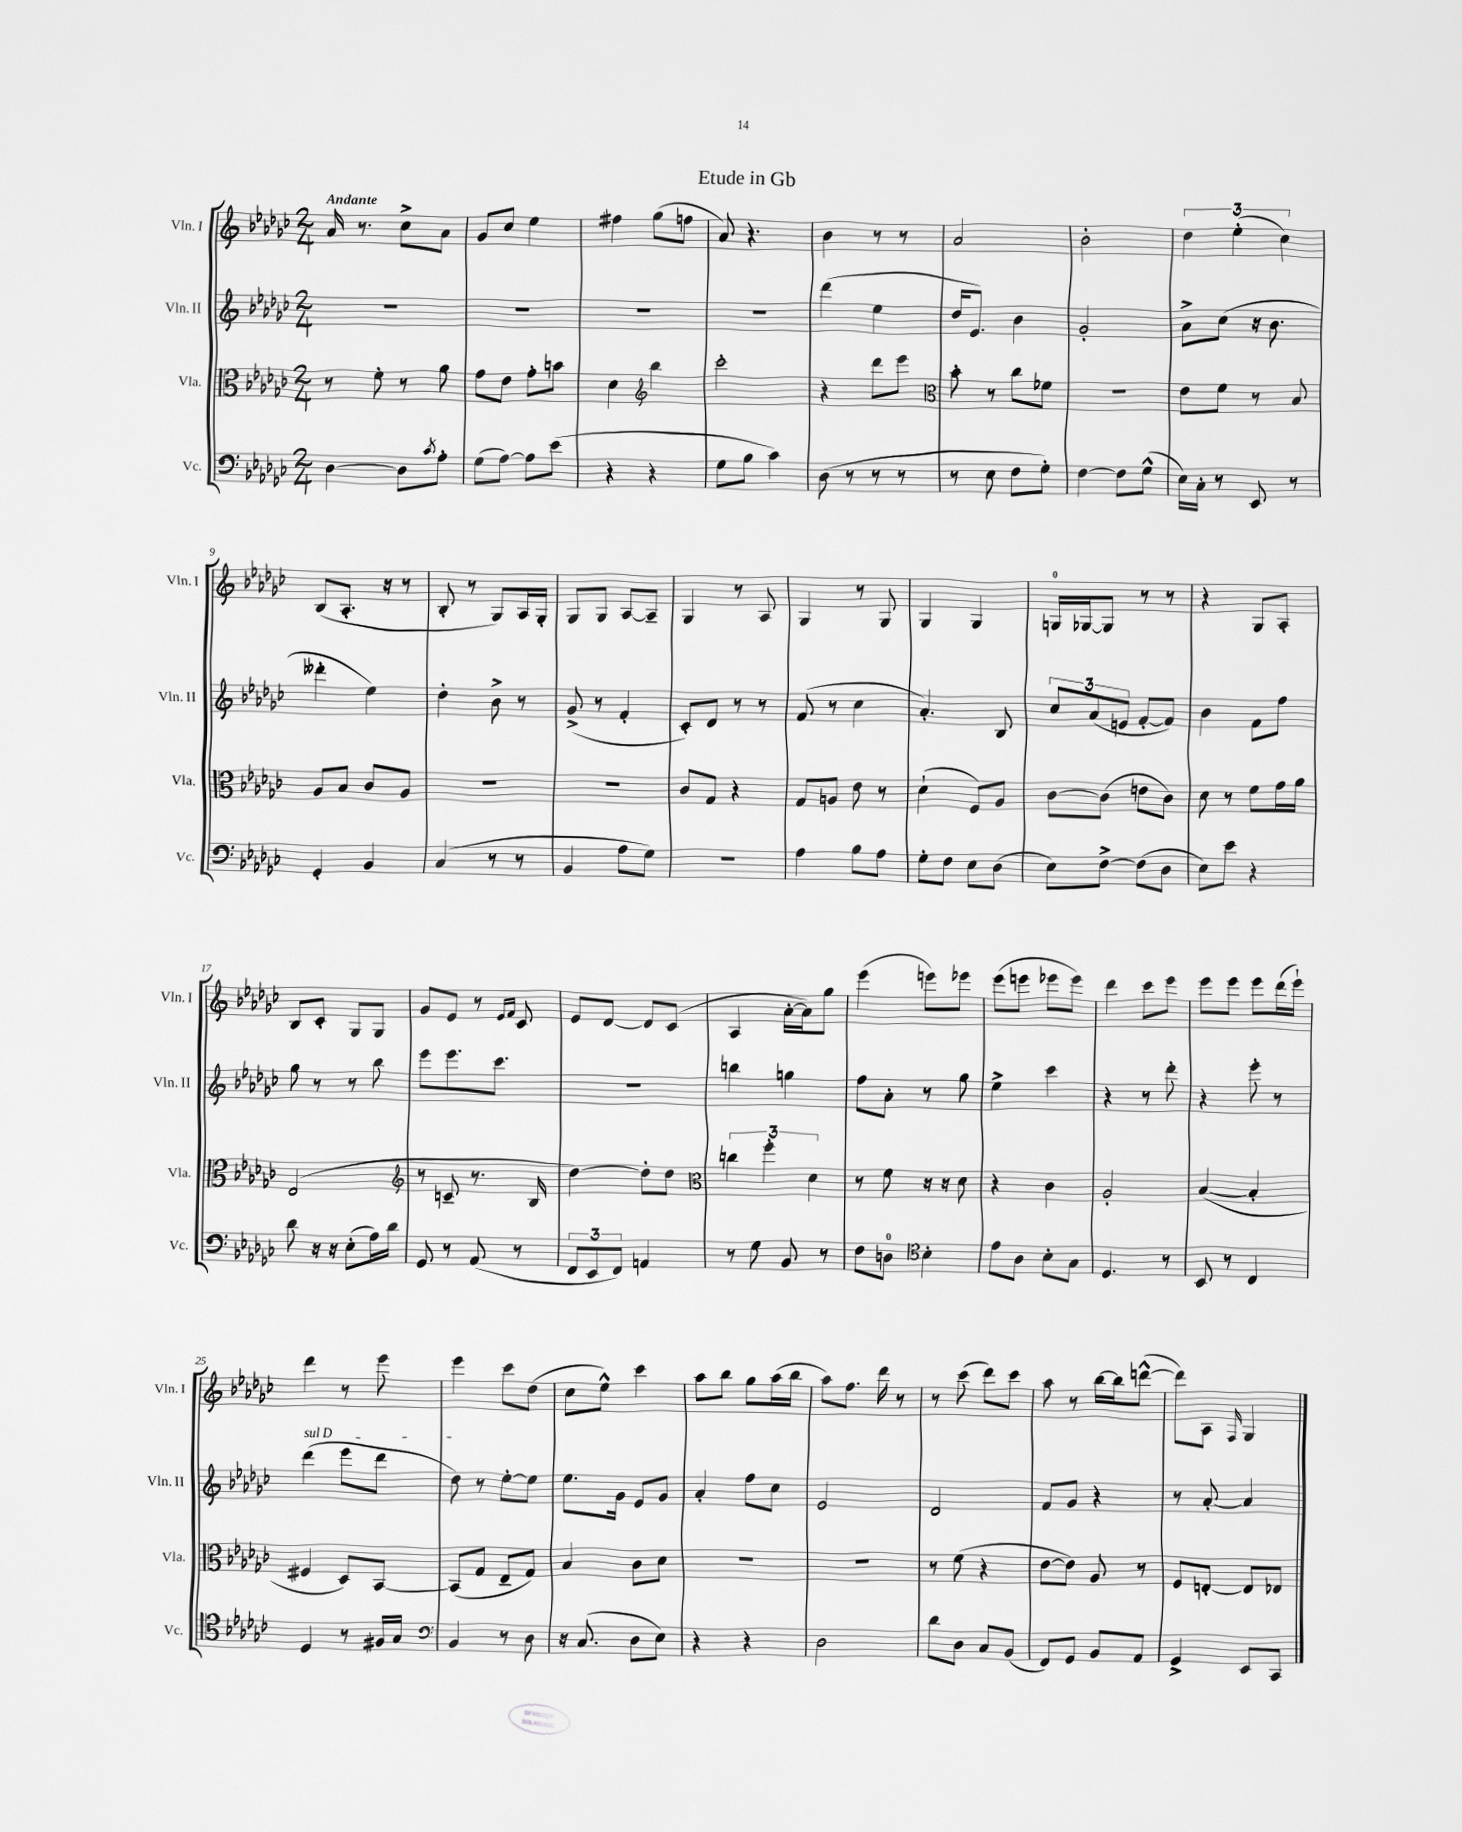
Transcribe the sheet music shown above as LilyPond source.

\header { title = "Etude in Gb" }
<<
\new StaffGroup <<
\new Staff = "s0" \with { instrumentName = "Vln. I" shortInstrumentName = "Vln. I" } {
    \clef treble \key ges \major \numericTimeSignature \time 2/4 \tempo "Andante"
    aes'16 r8. ces''8-> aes'8 |
    ges'8 ces''8 ees''4 |
    fis''4 ges''8( f''8 |
    aes'8) r4. |
    bes'4 r8 r8 |
    aes'2 |
    bes'2-. |
    \tuplet 3/2 { des''4 ees''4-.( ces''4) } |
    bes8( aes8.-. r16 r8 |
    bes8-. r8 ges8) aes16 ges16-. |
    ges8 ges8 aes8~ aes8-- |
    ges4 r8 aes8 |
    ges4 r8 ges8 |
    ges4 ges4 |
    g16-0 ges16~ ges8 r8 r8 |
    r4 ges8 aes8-. |
    bes8 ces'8-. ges8 ges8 |
    ges'8 ees'8 r8 \grace { ees'16 f'16 } ces'8 |
    ees'8 des'8~ des'8 ces'8( |
    aes4 aes'16~-. aes'16) ges''8 |
    ees'''4( e'''8) ees'''8 |
    ees'''8( e'''8 ees'''8 ees'''8) |
    des'''4 ces'''8 ees'''8 |
    ees'''8 ees'''8 ees'''8 des'''16( ees'''16-!) |
    des'''4 r8 ees'''8 |
    ees'''4 ces'''8 des''8( |
    ces''8 ees''8-^) ces'''4 |
    aes''8 bes''8 ges''8 aes''16( bes''16 |
    aes''8) f''8. des'''16 r8 |
    r8 ces'''8( des'''8) ces'''8 |
    aes''8 r8 bes''16~ bes''16 d'''8~-^( |
    d'''8) aes8 \grace { f16 } ges4 \bar "|." |
}
\new Staff = "s1" \with { instrumentName = "Vln. II" shortInstrumentName = "Vln. II" } {
    \clef treble \key ges \major \numericTimeSignature \time 2/4
    R2 |
    R2 |
    R2 |
    R2 |
    des'''4( ees''4 |
    des''16 ees'8.) bes'4 |
    ges'2-. |
    aes'8-> ces''8( r16 bes'8. |
    deses'''4-. ees''4) |
    des''4-. bes'8-> r8 |
    ges'8->( r8 f'4-. |
    ces'8-.) des'8 r8 r8 |
    f'8( r8 ces''4 |
    aes'4.-.) bes8 |
    \tuplet 3/2 { ces''8 aes'8( e'8 } f'8~-. f'8) |
    bes'4 f'8 f''8 |
    ges''8 r8 r8 bes''8 |
    ees'''8 ees'''8. ces'''8. |
    r2 |
    b''4 g''4 |
    f''8 aes'8-. r8 ges''8 |
    ees''4-> ces'''4 |
    r4 r8 des'''8-. |
    r4 ees'''8-. r8 |
    \once \override TextSpanner.bound-details.left.text = \markup { \italic "sul D" } des'''4\startTextSpan( ees'''8 des'''8 |
    des''8\stopTextSpan) r8 ees''8~-. ees''8 |
    ees''8. ges'16 ees'8 ges'8 |
    aes'4-. f''8 ces''8 |
    ees'2 |
    des'2 |
    f'8 ges'8 r4 |
    r8 aes'8~-. aes'4 \bar "|." |
}
\new Staff = "s2" \with { instrumentName = "Vla." shortInstrumentName = "Vla." } {
    \clef alto \key ges \major \numericTimeSignature \time 2/4
    r8 f'8-. r8 aes'8 |
    ges'8 ees'8 ges'8-. b'8 |
    des'4 \clef treble bes''4 |
    ces'''2-. |
    r4 des'''8 ees'''8 |
    \clef alto bes'8-. r8 ces''8 fes'8 |
    R2 |
    ees'8 f'8 r8 bes8 |
    aes8 bes8 ces'8 aes8 |
    r2 |
    R2 |
    ces'8 ges8 r4 |
    ges8 a8 ees'8 r8 |
    des'4-!( f8) aes8 |
    ces'8~ ces'8( e'8 ces'8) |
    des'8 r8 f'8 ges'16 aes'16 |
    ees2( |
    \clef treble r8 c'8-- r8. bes16 |
    des''4~) des''8-. des''8 |
    \clef alto \tuplet 3/2 { c''4 f''4-. des'4 } |
    r8 f'8 r16 r16 des'8 |
    r4 ces'4 |
    aes2-. |
    bes4~( bes4-. |
    fis4 des8) bes,8~ |
    bes,8( ges8 ees8-- ges8) |
    bes4 ces'8 des'8 |
    R2 |
    R2 |
    r8 f'8( r4 |
    ees'8~ ees'8) aes8 r8 |
    f8 e8~-. e8 ees8 \bar "|." |
}
\new Staff = "s3" \with { instrumentName = "Vc." shortInstrumentName = "Vc." } {
    \clef bass \key ges \major \numericTimeSignature \time 2/4
    des4~ des8 \acciaccatura { ces'8 } aes8-. |
    ges8( aes8~) aes8 ees'8( |
    r4 r4 |
    ges8 bes8 ces'4) |
    des8( r8 r8 r8 |
    r8 ees8 f8 ges8-.) |
    f4~ f8 ges8-^( |
    ees16) ces16-. r8 ees,8 r8 |
    ges,4-. bes,4 |
    ces4( r8 r8 |
    bes,4 aes8 ges8) |
    r2 |
    aes4 bes8 aes8 |
    ges8-. f8 ees8 des8( |
    ees8) f8~-> f8( des8 |
    ees8) ees'8 r4 |
    des'8 r16 r16 ees8-.( aes16) des'16 |
    ges,8 r8 aes,8( r8 |
    \tuplet 3/2 { f,8 ees,8 f,8) } a,4 |
    r8 ges8 bes,8 r8 |
    f8 d8-0 \clef tenor bes4-. |
    ees'8 aes8 bes8-. ges8 |
    des4. r8 |
    bes,8 r8 ces4 |
    des4 r8 fis16 ges16 |
    \clef bass bes,4 r8 des8 |
    r16 ces8.( des8 ees8) |
    r4 r4 |
    des2 |
    des'8 des8 ces8 bes,8( |
    f,8) ges,8 bes,8 aes,8 |
    ges,4-> ees,8 ces,8 \bar "|." |
}
>>
>>
